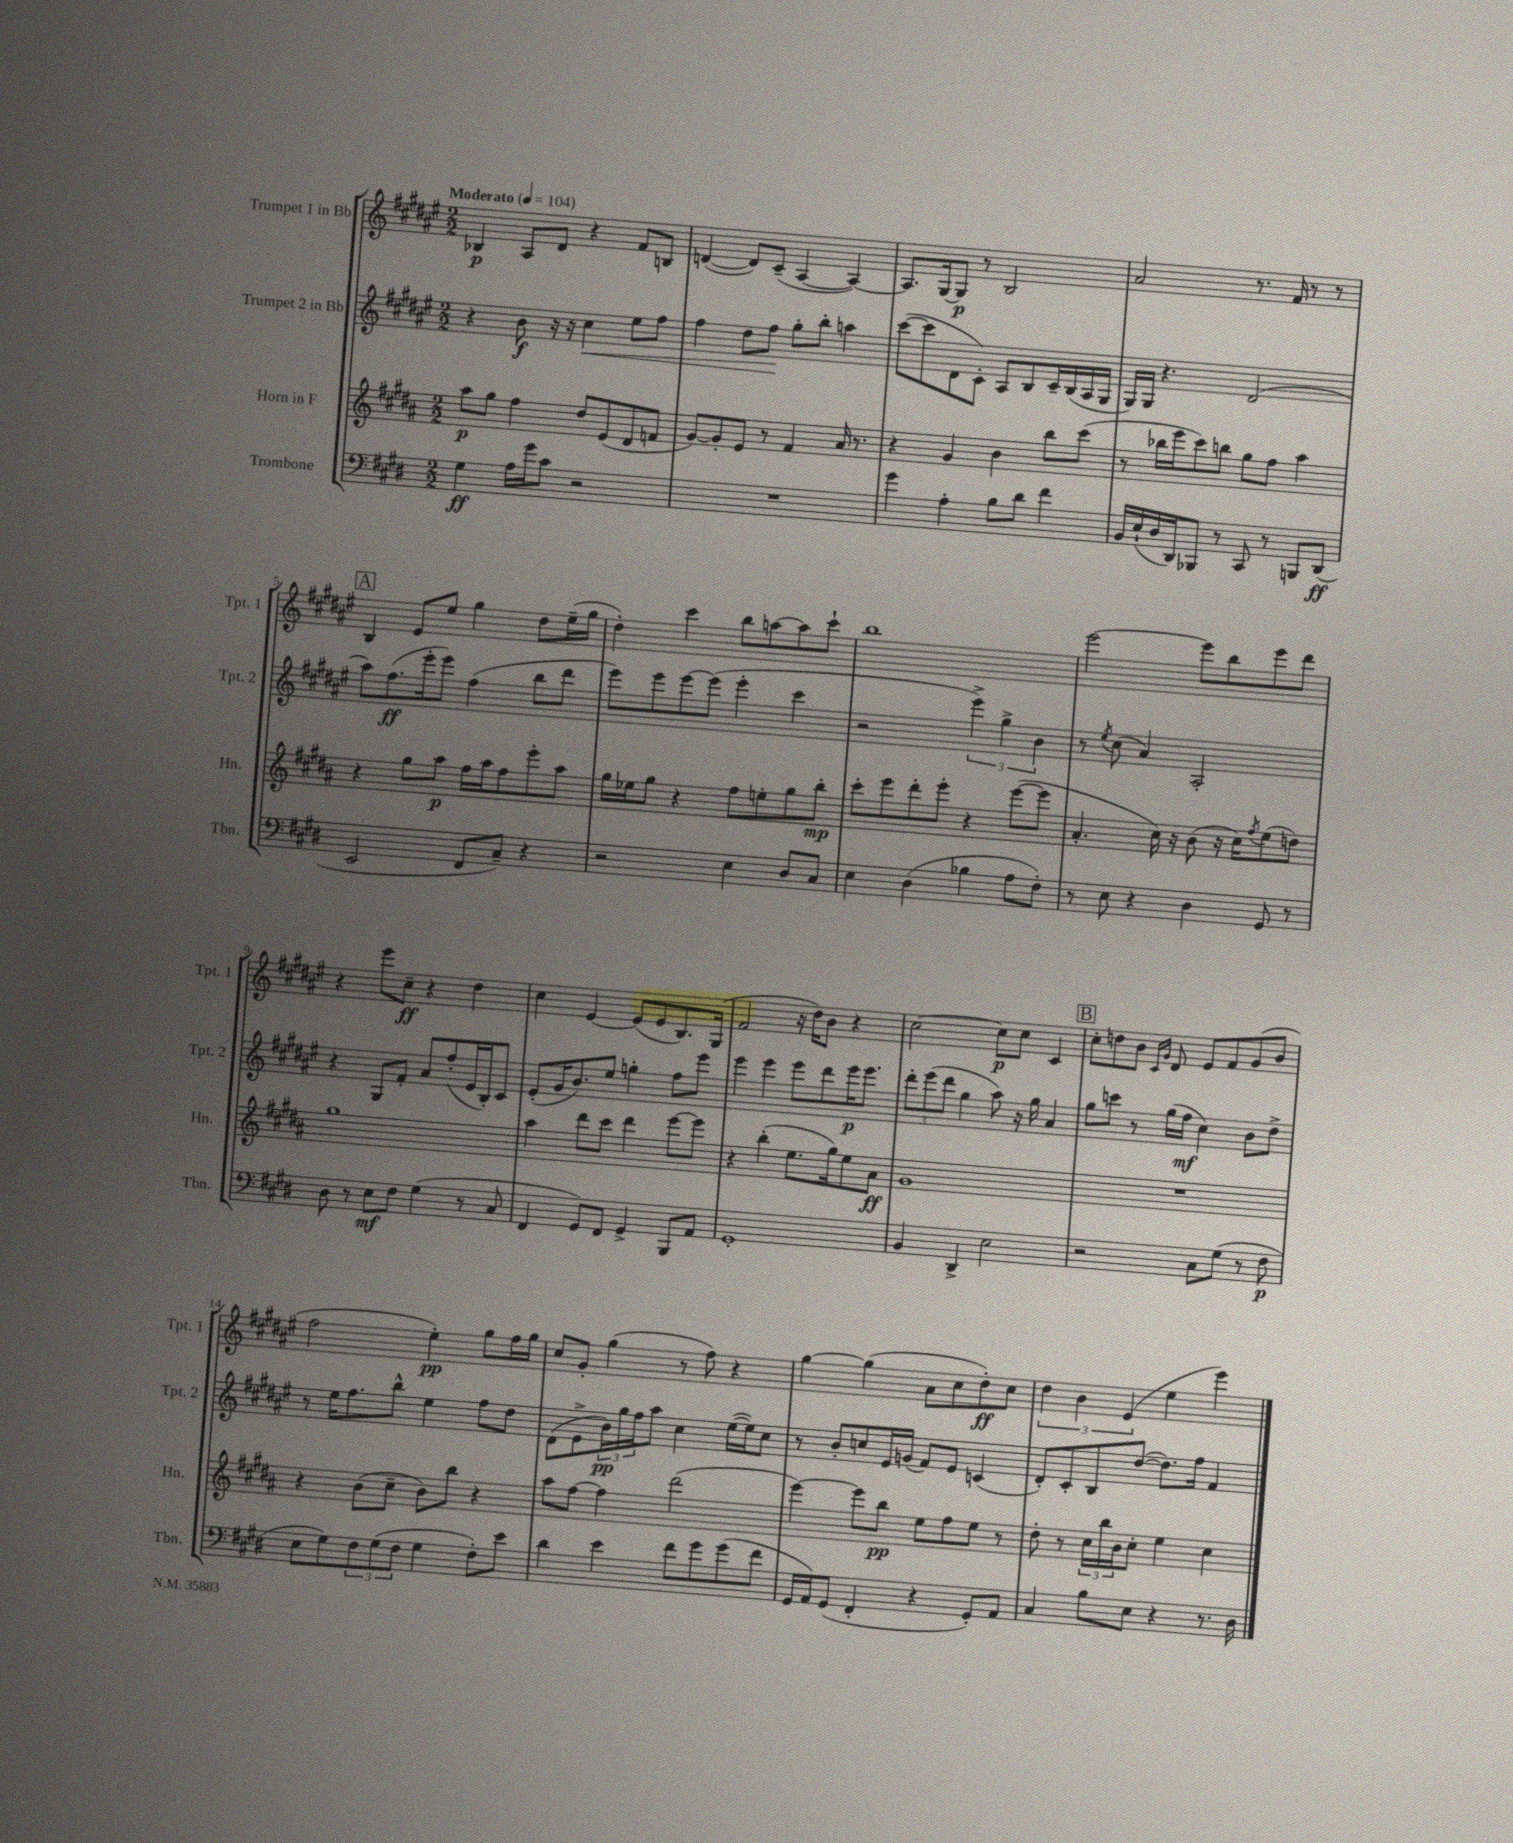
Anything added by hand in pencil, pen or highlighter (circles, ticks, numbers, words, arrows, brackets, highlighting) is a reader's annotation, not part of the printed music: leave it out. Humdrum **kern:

**kern	**kern	**kern	**kern
*staff4	*staff3	*staff2	*staff1
*clefF4	*clefG2	*clefG2	*clefG2
*k[f#c#g#d#]	*k[f#c#g#d#a#]	*k[f#c#g#d#a#e#]	*k[f#c#g#d#a#e#]
*M2/2	*M2/2	*M2/2	*M2/2
*MM104	*MM104	*MM104	*MM104
4G#	8aa#	4r	4B-
.	8gg#	.	.
16A	4ff#	8b	8A#
16g#	.	.	.
8c#	.	16r	8d#
.	.	16r	.
2r	8dd#	4cc#	4r
.	(8e	.	.
.	8d#	8ee#	8f#
.	8f	8ff#	8B
=	=	=	=
1r	[8g#)	4ff#	([4d
.	8g#']	.	.
.	8e	8dd#	8d])
.	8r	8ff#	(8c#~
.	4f#	8gg#'	[4A#
.	.	8bb'	.
.	16a#	4aa	4A#_)
.	8.r	.	.
=	=	=	=
4g#	4r	([8ccc#	8.A#]
.	.	8ccc#]	.
.	.	.	[16G#
4A'	4g#	8d#	8G#]
.	.	8c#')	8r
8B	4b	8A#	2B
8d#	.	8B	.
4f#	8bb	16c#~	.
.	.	(16B	.
.	(8ccc#	16A#	.
.	.	16G#	.
=	=	=	=
16BB	8r	16G#)	2a#
(16E`	.	16G#	.
16D#	16bb-	4.r	.
16DD#)	16eee	.	.
8BBB-	8ccc#)	.	.
8r	8bb	.	.
8CC#	8gg#	(2d#	8.r
8r	8ff#	.	.
.	.	.	16f#
8BBB	4aa#	.	8r
(8DD#	.	.	8r
=	=	=	=
2EE	4r	8aa#)	4B
.	.	(8.ff#	.
.	8gg#	.	8e#
.	.	16eee#'	.
.	8aa#	8eee#)	8ee#
8FF#	16ff#	(4ff#	4gg#
.	16aa#	.	.
8C#~)	8ff#	.	.
4r	8eee'	8bb	8dd#
.	8aa#	8ddd#	(16ee#~
.	.	.	16gg#
=	=	=	=
2r	16gg#	8eee#)	4dd#')
.	16ee-	.	.
.	8gg#	8eee#	.
.	4r	[8eee#	4ccc#
.	.	(8eee#]	.
4E	8ff#	4eee#'	8bb
.	8ee'	.	[8aa
8D#	8gg#	4ccc#	8aa]
8C#	8bb'	.	8ccc#`
=	=	=	=
4E	8ccc#'	2r	1bb
.	8eee	.	.
(4D#	8ddd#'	.	.
.	8eee'	.	.
4B-	4r	6eee#^)	.
.	.	6gg#^	.
8A	([8eee	.	.
.	.	6b	.
8F#')	8eee]	.	.
=	=	=	=
8r	4.a#'	8r	[2eee#
.	.	8qee#	.
8E	.	(8cc#	.
4r	.	4a#)	.
.	16cc#)	.	.
.	16r	.	.
4D#	(8b	2A#'	8eee#]
.	16r	.	8bb
.	16cc#)	.	.
.	8qff#	.	.
8GG#	(8ee	.	8eee#
8r	8dd)	.	8ddd#
=	=	=	=
8D#	1gg#	4r	4r
8r	.	.	.
8E	.	8G#	8eee#
8F#	.	8f#'	8cc#~
(4G#	.	8a#	4r
.	.	(8ff#'	.
8r	.	16e#	4dd#
.	.	16B')	.
8C#	.	8c#	.
=	=	=	=
4FF#	4aa#	(8e#'	4cc#
.	.	16g#	.
.	.	8.b)	.
8GG#)	8ddd#	.	[4e#
8FF#	8ccc#	8ee#	.
4GG#^	4ddd#	4gg'	(8e#]
.	.	.	8e#
8BBB	[8eee	8ff#	8.B)
8AA	8eee]	8eee#	.
.	.	.	(16G#
=	=	=	=
1GG#'	4r	4eee#	2f#
.	(4bb'	4eee#	.
.	8.ee	8eee#	16r
.	.	.	16dd#)
.	.	8ddd#	8b
.	16gg#)	.	.
.	8ee	16eee#	4r
.	.	8.eee#	.
.	8a#	.	.
=	=	=	=
4BB	1g#	12ddd#'	[2cc#
.	.	(12eee#	.
.	.	12ddd#	.
4DD#^	.	4gg#	.
2E	.	8aa#)	8cc#]
.	.	16r	8cc#
.	.	16gg#	.
.	.	4a#	4c#
=	=	=	=
2r	1r	8gg#	8cc#'
.	.	8ccc	8dd
.	.	8r	8b
.	.	.	16qqc#
.	.	.	16qqg#
.	.	(16gg#	8d#
.	.	16ff#	.
8C#	.	4cc#)	8e#
(8G#	.	.	8f#
8r	.	8b	(8g#
8F#	.	8dd#^	8b
=	=	=	=
8E	4r	8r	2ff#
8G#)	.	16ee#	.
.	.	8.ff#	.
12F#	(8b	.	.
(12G#	.	.	.
.	8cc#~	8bb^^	.
12F#	.	.	.
4G#	8b)	4ee#	4ee#')
.	8bb	.	.
8F#')	4r	8ff#	8gg#
8e	.	8dd#	16ff#
.	.	.	16gg#
=	=	=	=
4d#	8aa#	(8d#	8cc#
.	[8ff#	8e#^	8g#'
4e	4ff#]	24b)	(4gg#
.	.	24gg#	.
.	.	24ff#	.
.	.	8aa#	.
8f#	(2ddd#	4cc#	8r
8g#	.	.	8ff#)
(8g#	.	([16ee#	4r
.	.	16ee#])	.
8f#	.	8cc#	.
=	=	=	=
16GG#	[4eee)	8r	[4gg#
16AA)	.	.	.
(8GG#	.	8b'	.
4FF#'	8eee]	8cc	(4gg#]
.	8bb	16e#	.
.	.	(16g	.
4r	8ee	8f#)	8a#
.	8ff#	8e#	8cc#
8GG#')	8ee	(4c	8dd#')
8AA	8r	.	8cc#
=	=	=	=
4C#	8dd#'	8d#')	6dd#
.	8r	8c#'	.
.	.	.	6b
8B	24cc#	8B	.
.	24bb	.	.
.	24b	.	(6e#
8E	8cc#'	([8dd#	.
4r	4ee	8.dd#])	4ee#
.	.	16ff#	.
8.r	4cc#	4f#	4eee#)
16D#	.	.	.
==	==	==	==
*-	*-	*-	*-
